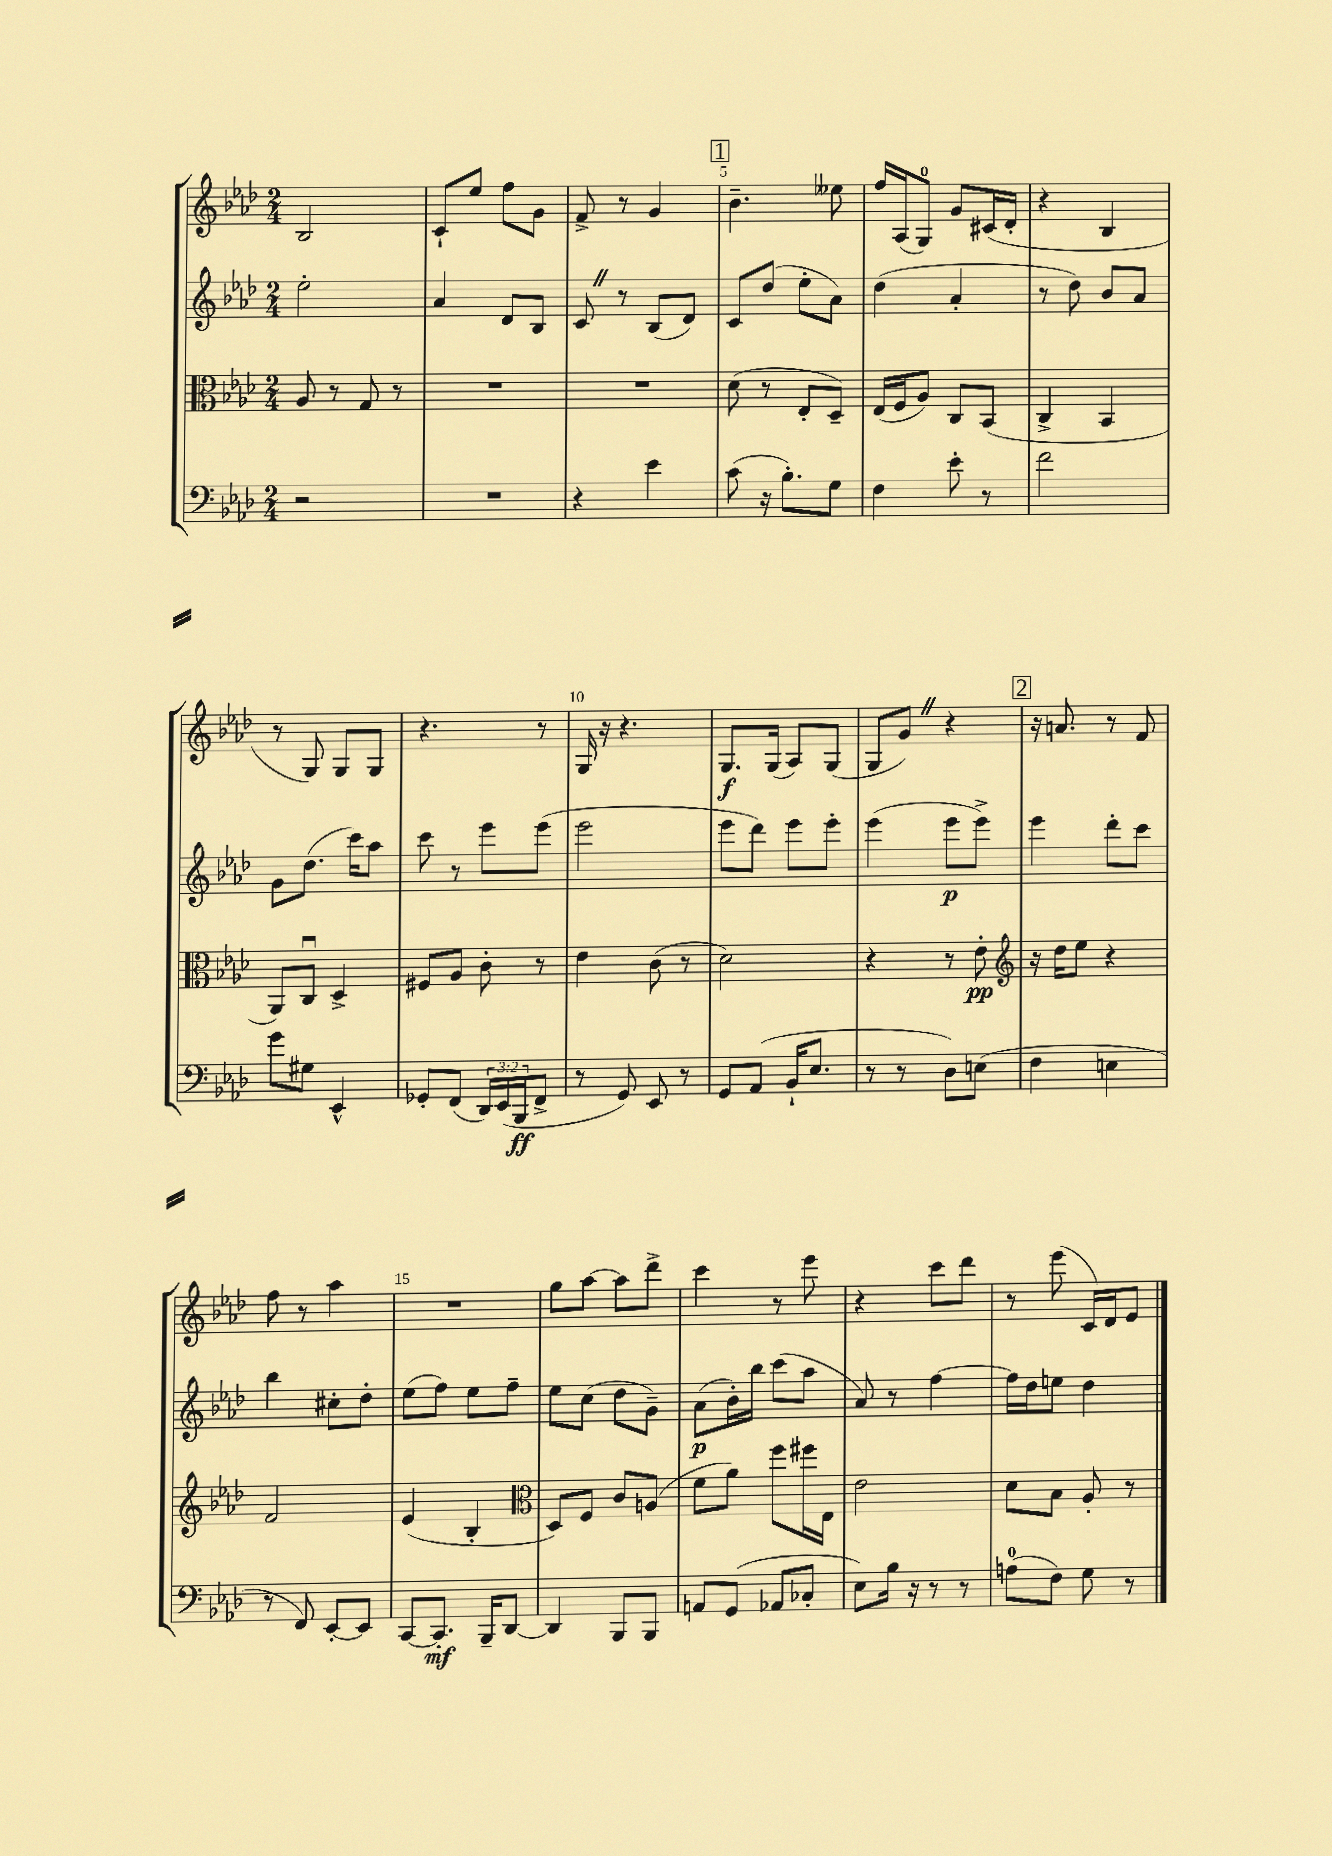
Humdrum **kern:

**kern	**kern	**kern	**kern
*staff4	*staff3	*staff2	*staff1
*clefF4	*clefC3	*clefG2	*clefG2
*k[b-e-a-d-]	*k[b-e-a-d-]	*k[b-e-a-d-]	*k[b-e-a-d-]
*M2/4	*M2/4	*M2/4	*M2/4
2r	8A-	2ee-'	2B-
.	8r	.	.
.	8G	.	.
.	8r	.	.
=	=	=	=
2r	2r	4a-	8c`
.	.	.	8ee-
.	.	8d-	8ff
.	.	8B-	8g
=	=	=	=
4r	2r	8c	8f^
.	.	8r	8r
4e-	.	(8B-	4g
.	.	8d-)	.
=	=	=	=
(8c	(8d-	8c	4.b-~
16r	8r	(8dd-	.
8.B-')	.	.	.
.	8E-'	8ee-'	.
8G	8D-~)	8a-)	8ee--
=	=	=	=
4F	(16E-	(4dd-	16ff
.	16F	.	(16A-
.	8A-)	.	8G)
8e-'	8C	4a-'	8g
8r	(8BB-	.	(16c#
.	.	.	16d-'
=	=	=	=
2f	4C^	8r	4r
.	.	8dd-)	.
.	4BB-	8b-	4B-
.	.	8a-	.
=	=	=	=
8g	8AA-)	8g	8r
8G#	8Cu	(8.dd-	8G)
4EE-^^	4D-^	.	8G
.	.	16ccc)	.
.	.	8aa-	8G
=	=	=	=
8GG-'	8F#	8ccc	4.r
(8FF	8A-	8r	.
24DD-)	8c'	8eee-	.
(24EE-	.	.	.
24BBB-	.	.	.
8FF^	8r	(8eee-	8r
=	=	=	=
8r	4e-	2eee-	16G
.	.	.	16r
8GG)	.	.	4.r
8EE-	(8c	.	.
8r	8r	.	.
=	=	=	=
8GG	2d-)	8eee-	8.G
(8AA-	.	8ddd-)	.
.	.	.	(16G
16BB-`	.	8eee-	8A-)
8.E-	.	.	.
.	.	8eee-'	(8G
=	=	=	=
8r	4r	(4eee-	8G
8r	.	.	8g)
8D-)	8r	8eee-	4r
(8E	8e-'	8eee-^)	.
=	=	=	=
*	*clefG2	*	*
4F	16r	4eee-	16r
.	16dd-	.	8.a
.	8ee-	.	.
4E	4r	8ddd-'	8r
.	.	8ccc	8f
=	=	=	=
8r	2f	4bb-	8ff
8FF)	.	.	8r
[8EE-'	.	8cc#'	4aa-
8EE-]	.	8dd-'	.
=	=	=	=
[8CC	(4e-	(8ee-	2r
8.CC']	.	8ff)	.
.	4B-'	8ee-	.
16BBB-~	.	.	.
[8DD-	.	8ff~	.
=	=	=	=
*	*clefC3	*	*
4DD-]	8D-)	8ee-	8gg
.	8F	(8cc	[8aa-
8BBB-	8c	8dd-	8aa-]
8BBB-	(8A	8g~)	8ddd-^
=	=	=	=
8AA	8f	(8a-	4ccc
(8GG	8a-)	16b-')	.
.	.	16bb-	.
8AA-	8ff	(8ccc	8r
8C-'	16ff#	8aa-	8eee-
.	16E-	.	.
=	=	=	=
8E-)	2e-	8a-)	4r
16B-	.	8r	.
16r	.	.	.
8r	.	[4ff	8ccc
8r	.	.	8ddd-
=	=	=	=
(8A	8d-	16ff]	8r
.	.	16dd-	.
8F)	8B-	8ee	(8eee-
8G	8A-'	4dd-	16c)
.	.	.	16d-
8r	8r	.	8e-
==	==	==	==
*-	*-	*-	*-
